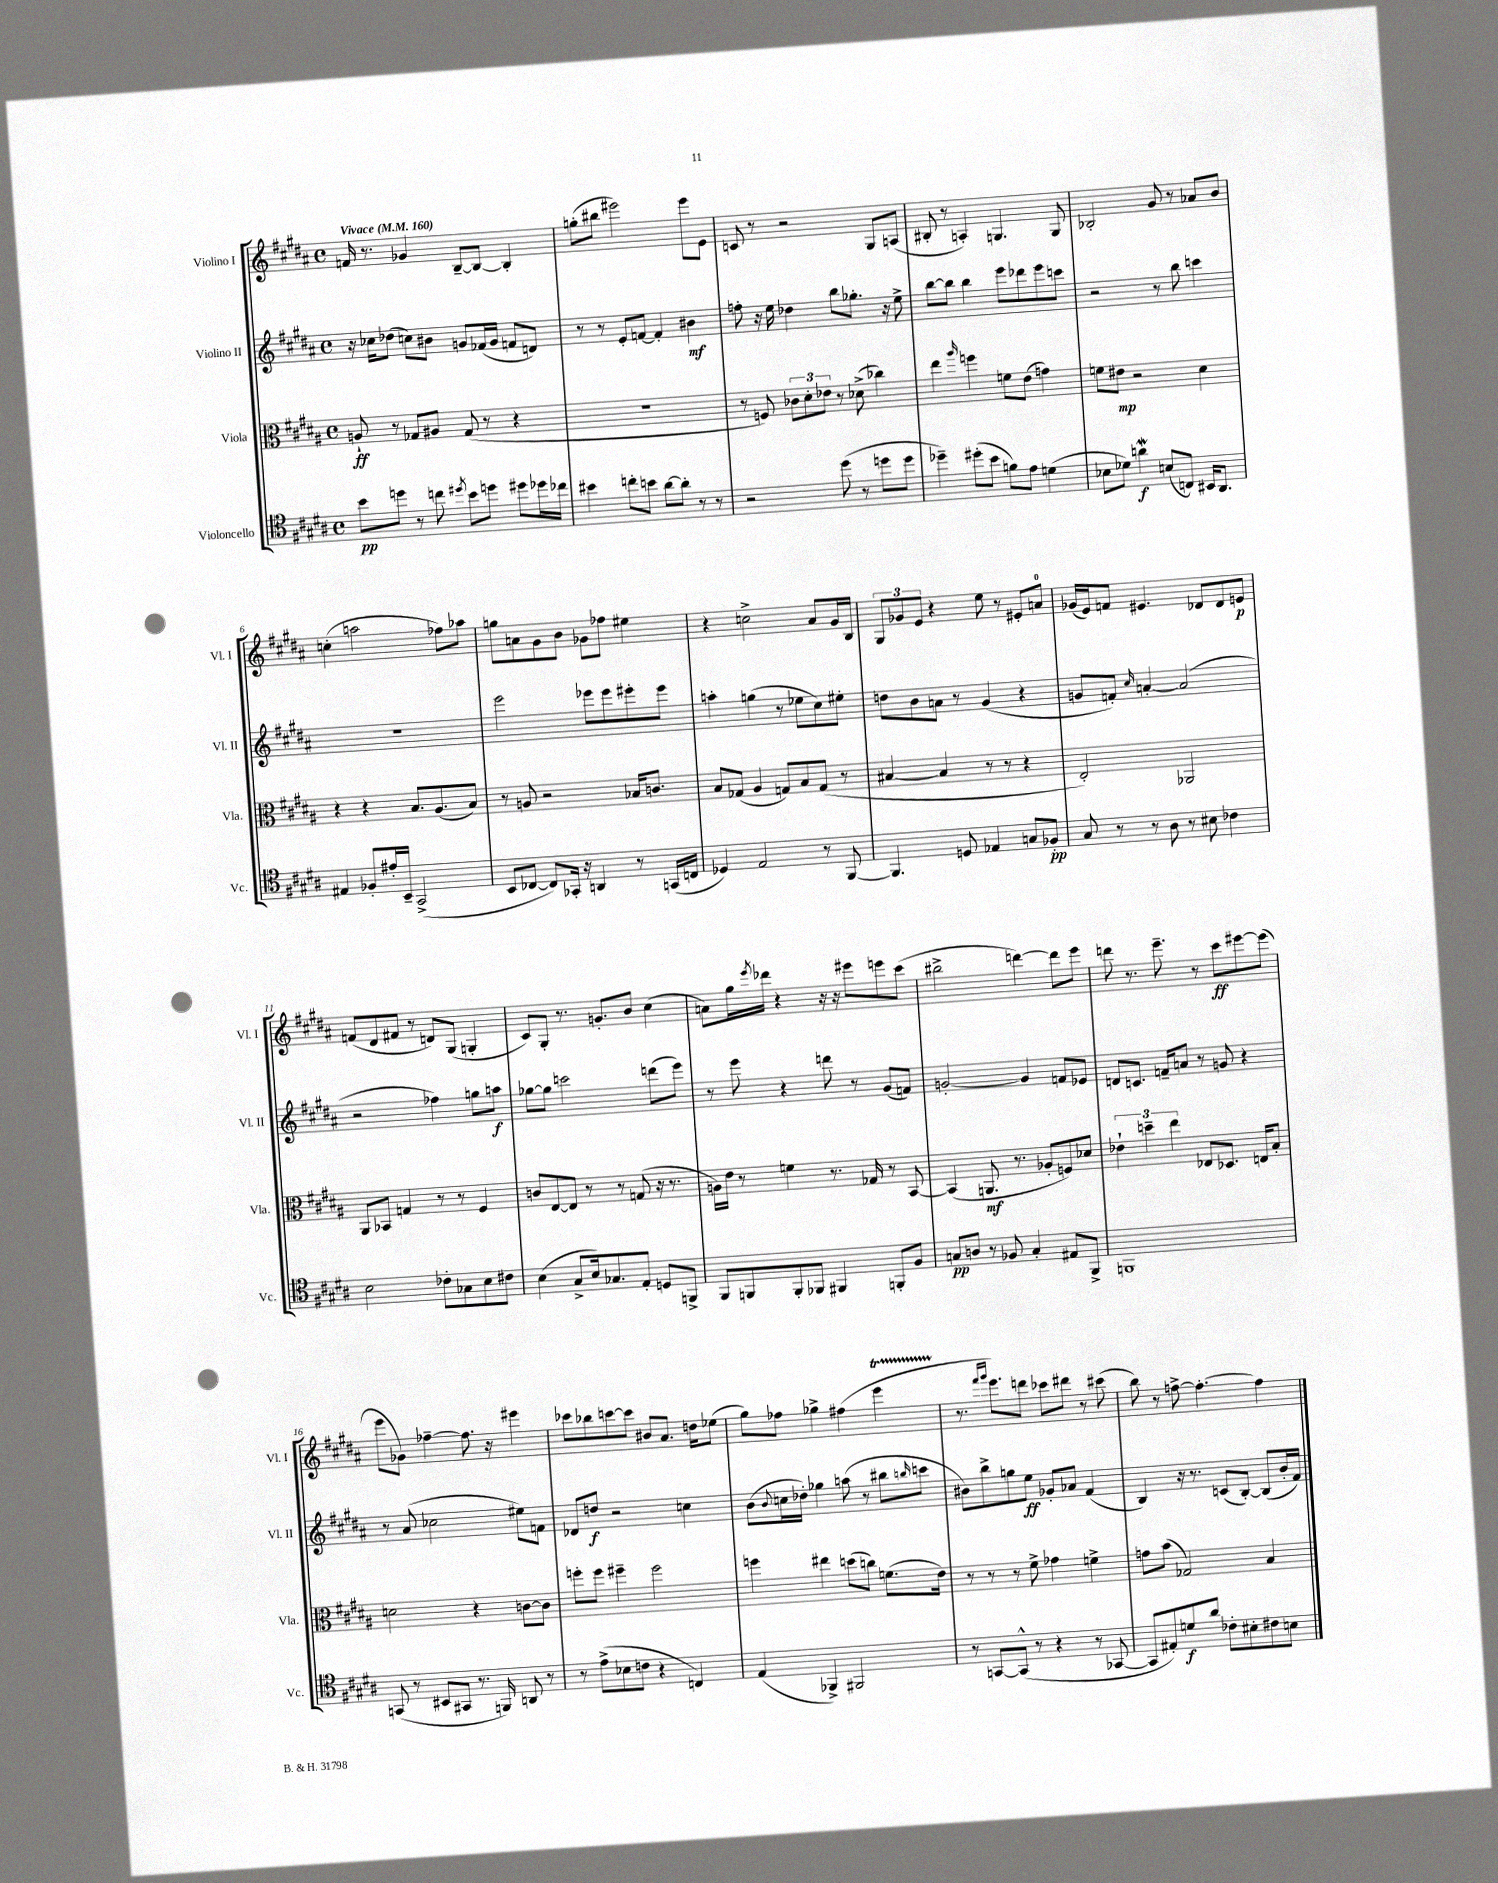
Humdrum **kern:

**kern	**dynam	**kern	**dynam	**kern	**dynam	**kern	**dynam
*part4	*part4	*part3	*part3	*part2	*part2	*part1	*part1
*staff4	*staff4	*staff3	*staff3	*staff2	*staff2	*staff1	*staff1
*I"Violoncello	*	*I"Viola	*	*I"Violino II	*	*I"Violino I	*
*I'Vc.	*	*I'Vla.	*	*I'Vl. II	*	*I'Vl. I	*
*clefC4	*	*clefC3	*	*clefG2	*	*clefG2	*
*k[f#c#g#d#a#]	*	*k[f#c#g#d#a#]	*	*k[f#c#g#d#a#]	*	*k[f#c#g#d#a#]	*
*M4/4	*	*M4/4	*	*M4/4	*	*M4/4	*
*met(c)	*	*met(c)	*	*met(c)	*	*met(c)	*
*MM160	*	*MM160	*	*MM160	*	*MM160	*
=1	=1	=1	=1	=1	=1	=1	=1
!	!	!	!	!	!	!LO:TX:a:B:t=Vivace	!
8b\L	pp	8An`/	ff	16r	.	16fn/	.
.	.	.	.	16cc-X\KL	.	8.r	.
8ddn\J	.	8r	.	(8dd-X\J	.	.	.
8r	.	8G-X/L	.	8ccn\L)	.	4g-X/	.
8ccn\	.	8A#X/J	.	8b#X\J	.	.	.
8qdd#X/	.	.	.	.	.	.	.
8b\L	.	(8G-/	.	8gn/L	.	[8B~/L	.
8ddn\J	.	8r	.	(16f-X/L	.	8B/J_	.
.	.	.	.	16g/JJ	.	.	.
8dd#X\L	.	4r	.	8fn/L	.	4B'/]	.
16dd-X\L	.	.	.	8dn/J)	.	.	.
16cc-X\JJ	.	.	.	.	.	.	.
=2	=2	=2	=2	=2	=2	=2	=2
4b#X\	.	1r	.	8r	.	(8ggn'\L	.
.	.	.	.	8r	.	8bb#X\J	.
8ccn'\L	.	.	.	8e'/L	.	2eee#X\)	.
8bn\J	.	.	.	[8fn/J	.	.	.
[8a#\L	.	.	.	4f'/]	.	.	.
8a#'\J]	.	.	.	.	.	.	.
8r	.	.	.	4b#X\	mf	8eee#\L	.
8r	.	.	.	.	.	8e\J	.
=3	=3	=3	=3	=3	=3	=3	=3
2r	.	8r	.	8ffn'\	.	8cn/	.
.	.	8Fn/)	.	16r	.	8r	.
.	.	.	.	16ee\	.	.	.
.	.	12c-X\L	.	4dd-X\	.	2r	.
.	.	12d#'\	.	.	.	.	.
.	.	12e-X\J	.	.	.	.	.
(8dd#\	.	8r	.	8bb\L	.	.	.
8r	.	(8d-X^\	.	8.gg-X'\J	.	.	.
8ddn\L	.	4cc-X\)	.	.	.	8G#/L	.
.	.	.	.	16r	.	.	.
8dd\J	.	.	.	8ee^\	.	(8An/J	.
=4	=4	=4	=4	=4	=4	=4	=4
4dd-X~\)	.	4ee\	.	[8bb\L	.	8B#X'/	.
.	.	.	.	8bb\J]	.	8r	.
.	.	16qqaa#/	.	.	.	.	.
(8dd#X'\L	.	4ffn\	.	4bb\	.	4An'/)	.
8b\J	.	.	.	.	.	.	.
8fn\L)	.	8fn\L	.	8eee\L	.	4.Gn/	.
8e\J	.	(8e\J	.	8ddd-X\	.	.	.
(4dn\	.	4gn\)	.	8eee\	.	.	.
.	.	.	.	8cccn\J	.	8G/	.
=5	=5	=5	=5	=5	=5	=5	=5
8B-X\L	.	8fn\L	.	2r	.	2B-X'/	.
8d-X\J)	.	8e#X\J	mp	.	.	.	.
4anw\	f	2r	.	.	.	.	.
(8Bn/L	.	.	.	8r	.	8g#/	.
8Cn/J)	.	.	.	8bb\	.	8r	.
16BB#X/KL	.	4d#\	.	4cccn\	.	8a-X/L	.
8.AA#/J	.	.	.	.	.	.	.
.	.	.	.	.	.	8b/J	.
!!LO:LB:g=z
=6	=6	=6	=6	=6	=6	=6	=6
4E#X/	.	4r	.	1r	.	(4ccn'\	.
8F-X'/L	.	4r	.	.	.	2aan\	.
16e#X'/L	.	.	.	.	.	.	.
16BB~/JJ	.	.	.	.	.	.	.
(2GG#^/	.	8.B/L	.	.	.	.	.
.	.	(8.A#/	.	.	.	.	.
.	.	.	.	.	.	8ff-X\L)	.
.	.	8B/J)	.	.	.	8aa-X\J	.
=7	=7	=7	=7	=7	=7	=7	=7
8BB/L	.	8r	.	2eee\	.	8ggn\L	.
[8C-X/J	.	8An/	.	.	.	8an\	.
8C-/L])	.	2r	.	.	.	8g#\	.
16GG-X'/Jk	.	.	.	.	.	8b\J	.
16r	.	.	.	.	.	.	.
4AAn/	.	.	.	8eee-X\L	.	8g-X\L	.
.	.	.	.	8eee-\	.	8ff-X\J	.
8r	.	16B-X/KL	.	8eee#X'\	.	4ee#X\	.
.	.	8.cn/J	.	.	.	.	.
(16GGn/LL	.	.	.	8eee#\J	.	.	.
16Cn/JJ	.	.	.	.	.	.	.
=8	=8	=8	=8	=8	=8	=8	=8
4D-X/)	.	8B/L	.	4aan'\	.	4r	.
.	.	(8G-X/J	.	.	.	.	.
2E/	.	4A#/	.	(4ggn\	.	2ccn^\	.
.	.	8Gn/L)	.	8r	.	.	.
.	.	8B/	.	8ee-X\L	.	.	.
8r	.	(8G/J	.	8cc#\)	.	8a#/L	.
[8FF#/	.	8r	.	8ee#X'\J	.	16g#/L	.
.	.	.	.	.	.	16B/JJ	.
=9	=9	=9	=9	=9	=9	=9	=9
4.FF#/]	.	[4B#X/	.	8ddn\L	.	12G#/L	.
.	.	.	.	.	.	12g-X/	.
.	.	.	.	8b\	.	.	.
.	.	.	.	.	.	12e/J	.
.	.	4B#/]	.	8an\J	.	4r	.
8Dn/	.	.	.	8r	.	.	.
4E-X/	.	8r	.	(4g#/	.	8ee\	.
.	.	8r	.	.	.	8r	.
8Gn/L	.	4r	.	4r	.	8e#X'/L	.
8F-X'/J	pp	.	.	.	.	8an/J	.
=10	=10	=10	=10	=10	=10	=10	=10
8G#/	.	2E'/)	.	8gn/L	.	(16g-X/LL	.
.	.	.	.	.	.	16e/J)	.
8r	.	.	.	8fn'/J)	.	8fn/J	.
.	.	.	.	16qqcc#/	.	.	.
8r	.	.	.	[4an'/	.	4.e#X/	.
8A#\	.	.	.	.	.	.	.
8r	.	2AA-X/	.	(2a/]	.	.	.
8B#X\	.	.	.	.	.	8d-X/L	.
4c-X\	.	.	.	.	.	8d-/	.
.	.	.	.	.	.	8en/J	p
!!LO:LB:g=z
=11	=11	=11	=11	=11	=11	=11	=11
2B\	.	8AA#/L	.	2r	.	(8fn/L	.
.	.	8BB-X/J	.	.	.	8d#/	.
.	.	4Gn/	.	.	.	8f#X/J	.
.	.	.	.	.	.	8r	.
8c-X'\L	.	8r	.	4ff-X\)	.	8dn/L)	.
8G-X\	.	8r	.	.	.	(8G#/J	.
8B\	.	4F#/	.	8ggn\L	.	4Gn'/	.
8c#X\J	.	.	.	8aan\J	f	.	.
=12	=12	=12	=12	=12	=12	=12	=12
(4B\	.	8cn/L	.	[8gg-X\L	.	8c#/L)	.
.	.	[8E/	.	8gg-\J]	.	8G#'/J	.
8G#^/L	.	8E/J]	.	2cccn\	.	8.r	.
16B/k)	.	8r	.	.	.	.	.
8.G-X/	.	.	.	.	.	8.gn'/L	.
.	.	8r	.	.	.	.	.
8E'/J	.	(8Gn/	.	.	.	8b/J	.
8Dn/L	.	16r	.	(8dddn\L	.	(4cc#\	.
.	.	8.r	.	.	.	.	.
8FFn^/J	.	.	.	8eee\J)	.	.	.
=13	=13	=13	=13	=13	=13	=13	=13
8FF#/L	.	16An\LL)	.	8r	.	8an\L)	.
.	.	16e\JJ	.	.	.	.	.
8FFn/	.	8r	.	8eee\	.	16gg#\L	.
.	.	.	.	.	.	8qeee/	.
.	.	.	.	.	.	16ddd-X\JJ	.
8FF'/	.	4fn\	.	4r	.	4r	.
8FF-X/J	.	.	.	.	.	.	.
4FF#X/	.	8.r	.	8dddn\	.	16r	.
.	.	.	.	.	.	16r	.
.	.	.	.	8r	.	8eee#X\L	.
.	.	16G-X/	.	.	.	.	.
8FFn'/L	.	8r	.	(8g#/L	.	8eeen\	.
8F#/J	.	[8BB/	.	8fn/J)	.	(8ccc#\J	.
=14	=14	=14	=14	=14	=14	=14	=14
8Gn/L	pp	(4BB/]	.	[2gn'/	.	2bb#X^\	.
8An/J	.	.	.	.	.	.	.
8r	.	8.AAn/	mf	.	.	.	.
8F-X/	.	.	.	.	.	.	.
.	.	8.r	.	.	.	.	.
4G'/	.	.	.	4g/]	.	[4dddn\)	.
.	.	8A-X'/L	.	.	.	.	.
8E#X/L	.	8Fn/)	.	8fn/L	.	8ddd\L]	.
8FF#^/J	.	8d-X/J	.	8e-X/J	.	8eee\J	.
=15	=15	=15	=15	=15	=15	=15	=15
1FFn	.	6e-X`\	.	8dn/L	.	8dddn\	.
.	.	.	.	8.cn/J	.	8.r	.
.	.	6ddn~\	.	.	.	.	.
.	.	.	.	16fn~/KL	.	8.eee~\	.
.	.	6ee\	.	.	.	.	.
.	.	.	.	8an/J	.	.	.
.	.	8E-X/L	.	8r	.	8r	.
.	.	8.D-X/J	.	8gn/	.	8ccc#\L	ff
.	.	.	.	4r	.	[8eee#X\	.
.	.	16En/KL	.	.	.	.	.
.	.	8B'/J	.	.	.	(8eee#\J]	.
!!LO:LB:g=z
=16	=16	=16	=16	=16	=16	=16	=16
(8GGn/	.	2dn\	.	8r	.	8eee\L	.
8r	.	.	.	(8a#/	.	8g-X\J)	.
8BB#X/L	.	.	.	2cc-X\	.	[4ff-X~\	.
8GG#X/J	.	.	.	.	.	.	.
8.r	.	4r	.	.	.	8.ff-\]	.
16FFn/)	.	.	.	.	.	16r	.
8AAn/	.	[8cn\L	.	8ee#X\L)	.	4eee#X\	.
8r	.	8c\J]	.	8fn\J	.	.	.
=17	=17	=17	=17	=17	=17	=17	=17
8r	.	8ffn'\L	.	8d-X/L	.	8ccc-X\L	.
(8e^\L	.	8ff\J	.	8ddn/J	f	8bb-X\	.
8B-X\	.	4ff#X~\	.	2r	.	[8cccn\	.
8cn\J	.	.	.	.	.	8ccc\J]	.
4r	.	2ff#\	.	.	.	8b#X/L	.
.	.	.	.	.	.	8.a#/J	.
4Cn/)	.	.	.	4ccn\	.	.	.
.	.	.	.	.	.	16ddn\KL	.
.	.	.	.	.	.	(8ee-X\J	.
=18	=18	=18	=18	=18	=18	=18	=18
(4E/	.	4ffn\	.	(8b\L	.	8gg#\L)	.
.	.	.	.	8qqb/	.	.	.
.	.	.	.	16ccn\L	.	8ff-X\J	.
.	.	.	.	16dd-X'\JJ)	.	.	.
4FF-X^/)	.	4ee#X\	.	4gg-X\	.	4gg-X^\	.
2FF#X/	.	(8ddn\L	.	(8aan\	.	(4ff#X\	.
.	.	8ccn\J)	.	8r	.	.	.
.	.	(8.fn\L	.	8bb#X\L	.	4eeeT\	.
.	.	.	.	16qqbbn/	.	.	.
.	.	.	.	8cccn\J	.	.	.
.	.	16e\Jk)	.	.	.	.	.
=19	=19	=19	=19	=19	=19	=19	=19
8r	.	8r	.	8b#X\L)	.	8.r	.
[8GGn/L	.	8r	.	8bb^\	.	.	.
.	.	.	.	.	.	16qqfff#/LL	.
.	.	.	.	.	.	16qqggg#/JJ	.
.	.	.	.	.	.	8.eee\L)	.
(8GG^^/J]	.	8r	.	8ggn\	.	.	.
8r	.	8f#^\	.	8ee\J	ff	8dddn\J	.
4r	.	4g-X\	.	8g-X'/L	.	8ccc-X\L	.
.	.	.	.	8a-X/J	.	8ddd#X\J	.
8r	.	4fn^\	.	(4f#/	.	8r	.
[8GG-X/	.	.	.	.	.	(8ccc#X\	.
=20	=20	=20	=20	=20	=20	=20	=20
8GG-/L]	.	8gn\L	.	4B/)	.	8bb\)	.
8E#X'/)	.	(8b\J	.	.	.	8r	.
8dn/	f	2G-X/)	.	16r	.	[8ffn^\	.
.	.	.	.	8.r	.	.	.
8a#/J	.	.	.	.	.	4.ff'\_	.
8c-X'\L	.	.	.	(8cn/L	.	.	.
8B#X'\	.	.	.	[8B'/J)	.	.	.
8c#X\	.	4B/	.	(8B/L]	.	4ff\]	.
8Bn\J	.	.	.	16b'/L	.	.	.
.	.	.	.	16f#/JJ)	.	.	.
==	==	==	==	==	==	==	==
*-	*-	*-	*-	*-	*-	*-	*-
